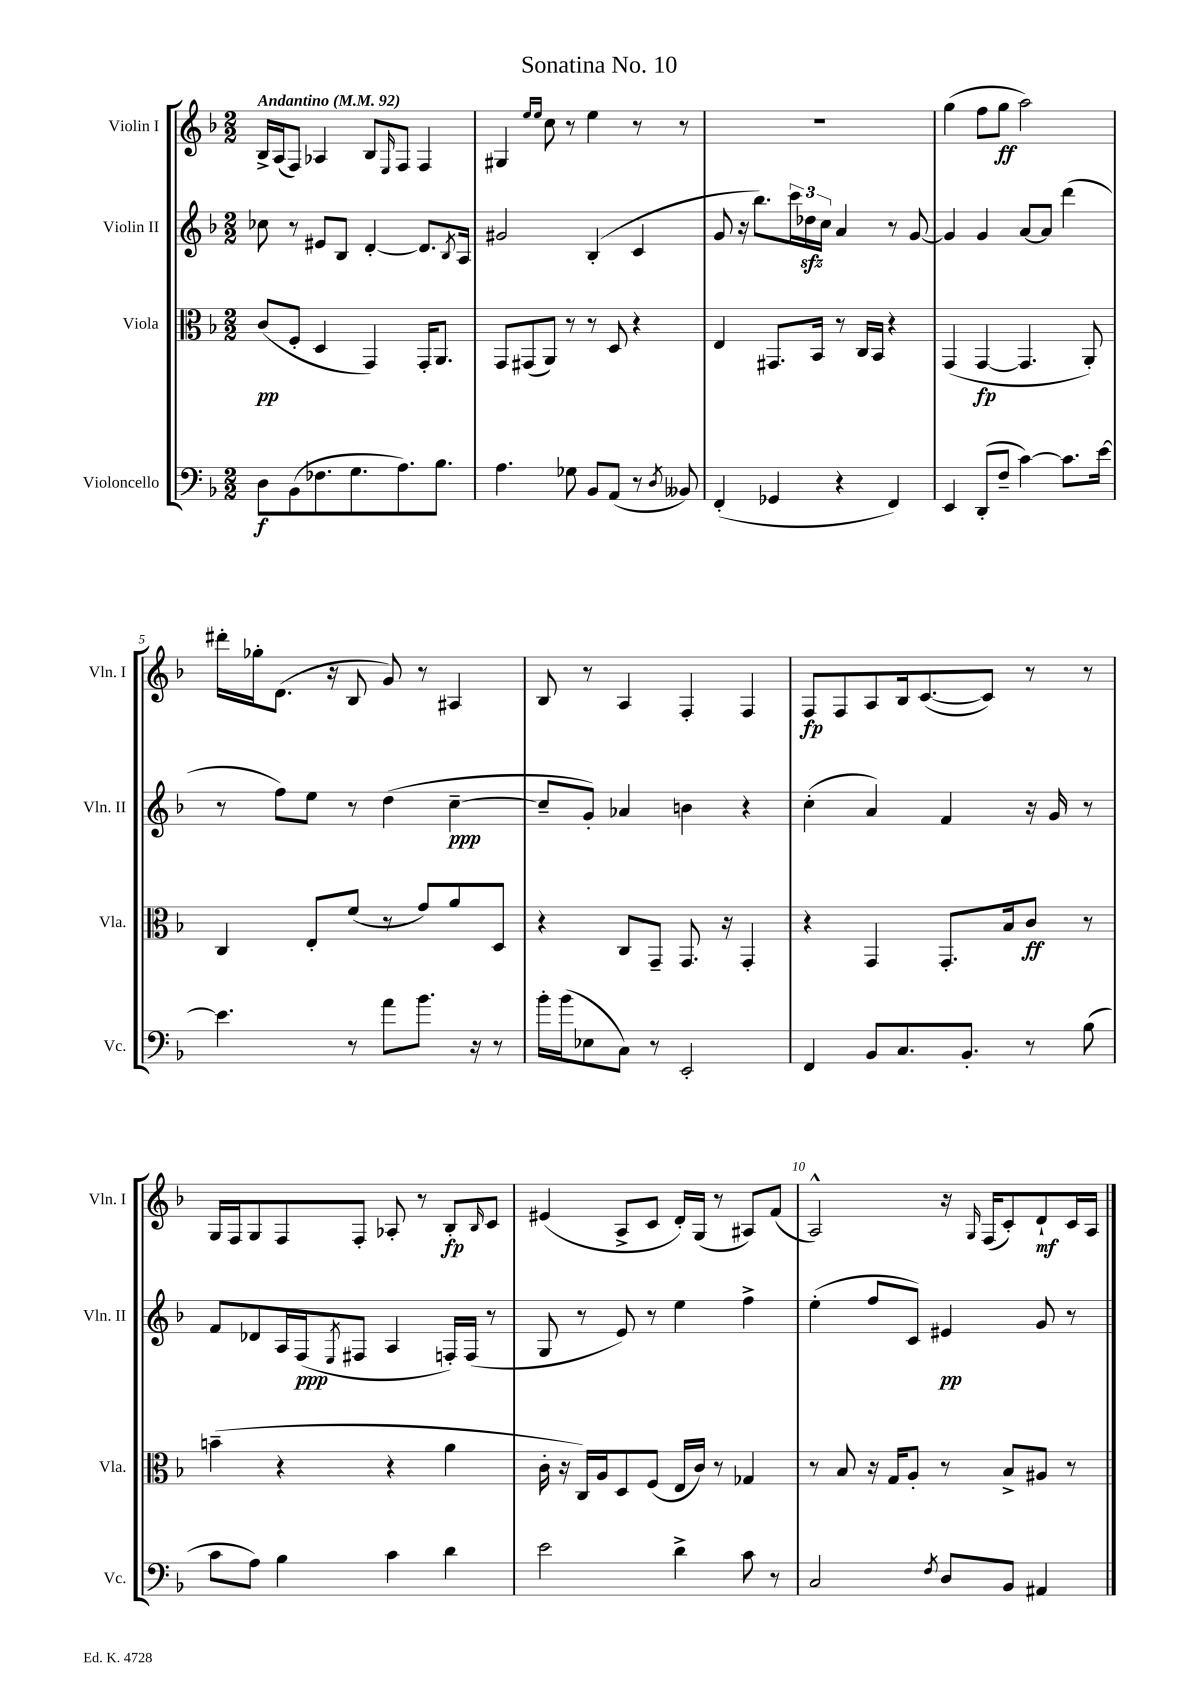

**kern	**dynam	**kern	**dynam	**kern	**dynam	**kern	**dynam
*part4	*part4	*part3	*part3	*part2	*part2	*part1	*part1
*staff4	*staff4	*staff3	*staff3	*staff2	*staff2	*staff1	*staff1
*I"Violoncello	*	*I"Viola	*	*I"Violin II	*	*I"Violin I	*
*I'Vc.	*	*I'Vla.	*	*I'Vln. II	*	*I'Vln. I	*
*clefF4	*	*clefC3	*	*clefG2	*	*clefG2	*
*k[b-]	*	*k[b-]	*	*k[b-]	*	*k[b-]	*
*M2/2	*	*M2/2	*	*M2/2	*	*M2/2	*
*MM92	*	*MM92	*	*MM92	*	*MM92	*
=1	=1	=1	=1	=1	=1	=1	=1
!	!	!	!	!	!	!LO:TX:a:B:t=Andantino	!
8D\L	f	(8c/L	pp	8cc-X\	.	16B-^/LL	.
.	.	.	.	.	.	(16A/J	.
(8BB-\	.	8F'/J	.	8r	.	8F/J)	.
8.F-X\	.	4D/	.	8e#X/L	.	4A-X/	.
.	.	.	.	8B-/J	.	.	.
8.G\	.	.	.	.	.	.	.
.	.	4GG/)	.	[4d'/	.	8B-/L	.
.	.	.	.	.	.	16qqE/	.
8.A\)	.	.	.	.	.	8F/J	.
.	.	16GG'/KL	.	8.d/L]	.	4F/	.
8.B-\J	.	8.AA/J	.	.	.	.	.
.	.	.	.	8qB-/	.	.	.
.	.	.	.	16A/Jk	.	.	.
=2	=2	=2	=2	=2	=2	=2	=2
4.A\	.	8GG/L	.	2g#X/	.	4G#X/	.
.	.	(8GG#X/	.	.	.	.	.
.	.	.	.	.	.	16qqee/LL	.
.	.	.	.	.	.	16qqee/JJ	.
.	.	8AA/J)	.	.	.	8cc\	.
8G-X\	.	8r	.	.	.	8r	.
8BB-/L	.	8r	.	(4B-'/	.	4ee\	.
(8AA/J	.	8D/	.	.	.	.	.
8r	.	4r	.	4c/	.	8r	.
8qD/	.	.	.	.	.	.	.
8BB--X/)	.	.	.	.	.	8r	.
=3	=3	=3	=3	=3	=3	=3	=3
(4FF'/	.	4E/	.	8g/	.	1r	.
.	.	.	.	16r	.	.	.
.	.	.	.	8.bb-\L)	.	.	.
4GG-X/	.	8.GG#X/L	.	.	.	.	.
.	.	.	.	24ccc\L	.	.	.
.	.	.	.	24dd-Xzz\	.	.	.
.	.	16BB-/Jk	.	.	.	.	.
.	.	.	.	24cc\JJ	.	.	.
4r	.	8r	.	4a/	.	.	.
.	.	16C/LL	.	.	.	.	.
.	.	16BB-/JJ	.	.	.	.	.
4FF/)	.	4r	.	8r	.	.	.
.	.	.	.	[8g/	.	.	.
=4	=4	=4	=4	=4	=4	=4	=4
4EE/	.	(4GG/	.	4g/]	.	(4gg\	.
(8DD'/L	.	[4GG/	fp	4g/	.	8ff\L	.
8F~/J	.	.	.	.	.	8gg\J	ff
[4c\)	.	4.GG/]	.	[8a/L	.	2aa\)	.
.	.	.	.	8a/J]	.	.	.
8.c\L]	.	.	.	(4ddd\	.	.	.
.	.	8AA'/)	.	.	.	.	.
[16e\Jk	.	.	.	.	.	.	.
!!LO:LB:g=z
=5	=5	=5	=5	=5	=5	=5	=5
4.e\]	.	4C/	.	8r	.	16ddd#X'\LL	.
.	.	.	.	.	.	16gg-X'\J	.
.	.	.	.	8ff\L)	.	(8.d\J	.
.	.	8E'/L	.	8ee\J	.	.	.
.	.	.	.	.	.	16r	.
8r	.	(8f/J	.	8r	.	8B-/	.
8a\L	.	8r	.	(4dd\	.	8g/)	.
8.b-\J	.	8g/L)	.	.	.	8r	.
.	.	8a/	.	[4cc~\	ppp	4A#X/	.
16r	.	.	.	.	.	.	.
8r	.	8D/J	.	.	.	.	.
=6	=6	=6	=6	=6	=6	=6	=6
16b-'\LL	.	4r	.	8cc~/L]	.	8B-/	.
(16b-\J	.	.	.	.	.	.	.
8E-X\	.	.	.	8g'/J)	.	8r	.
8C\J)	.	8C/L	.	4a-X/	.	4A/	.
8r	.	8GG~/J	.	.	.	.	.
2EE'/	.	8.GG/	.	4bn\	.	4F'/	.
.	.	16r	.	.	.	.	.
.	.	4GG'/	.	4r	.	4F/	.
=7	=7	=7	=7	=7	=7	=7	=7
4FF/	.	4r	.	(4cc'\	.	8F/L	fp
.	.	.	.	.	.	8F/	.
8BB-/L	.	4GG/	.	4a/)	.	8A/	.
8.C/	.	.	.	.	.	16B-/k	.
.	.	.	.	.	.	([8.c/	.
.	.	8.GG'/L	.	4f/	.	.	.
8.BB-'/J	.	.	.	.	.	.	.
.	.	.	.	.	.	8c/J])	.
.	.	16B-/k	.	.	.	.	.
8r	.	8c/J	ff	16r	.	8r	.
.	.	.	.	16g/	.	.	.
(8B-\	.	8r	.	8r	.	8r	.
!!LO:LB:g=z
=8	=8	=8	=8	=8	=8	=8	=8
8c\L	.	(4bn~\	.	8f/L	.	16G/LL	.
.	.	.	.	.	.	16F/J	.
8A\J)	.	.	.	8d-X/	.	8G/	.
4B-\	.	4r	.	16A/L	.	8F/	.
.	.	.	.	(16F/J	ppp	.	.
.	.	.	.	8qE/	.	.	.
.	.	.	.	8F#X/J	.	8F'/J	.
4c\	.	4r	.	4A/	.	8A-X'/	.
.	.	.	.	.	.	8r	.
4d\	.	4a\	.	16Fn'/LL)	.	8B-'/L	fp
.	.	.	.	(16F/JJ	.	.	.
.	.	.	.	.	.	16qqB-/	.
.	.	.	.	8r	.	8c/J	.
=9	=9	=9	=9	=9	=9	=9	=9
2e\	.	16c'\	.	8G/	.	(4e#X/	.
.	.	16r	.	.	.	.	.
.	.	16C/LL)	.	8r	.	.	.
.	.	16A/J	.	.	.	.	.
.	.	8D/	.	8e/)	.	8A^/L	.
.	.	(8F/J	.	8r	.	8c/J	.
4d^\	.	16E/LL	.	4ee\	.	16d'/LL)	.
.	.	16c/JJ)	.	.	.	(16G/JJ	.
.	.	8r	.	.	.	8r	.
8c\	.	4G-X/	.	4ff^\	.	8A#X/L)	.
8r	.	.	.	.	.	(8f/J	.
=10	=10	=10	=10	=10	=10	=10	=10
2C/	.	8r	.	(4ee'\	.	2A^^/)	.
.	.	8B-/	.	.	.	.	.
.	.	16r	.	8ff/L	.	.	.
.	.	16G/KL	.	.	.	.	.
.	.	8A'/J	.	8c/J)	.	.	.
8qF/	.	.	.	.	.	.	.
8D/L	.	8r	.	4e#X/	pp	16r	.
.	.	.	.	.	.	16qqG/	.
.	.	.	.	.	.	(16F/KL	.
8BB-/J	.	8B-^/L	.	.	.	8c'/)	.
4AA#X/	.	8A#X/J	.	8g/	.	8d`/	mf
.	.	8r	.	8r	.	16c/L	.
.	.	.	.	.	.	16A/JJ	.
==	==	==	==	==	==	==	==
*-	*-	*-	*-	*-	*-	*-	*-
